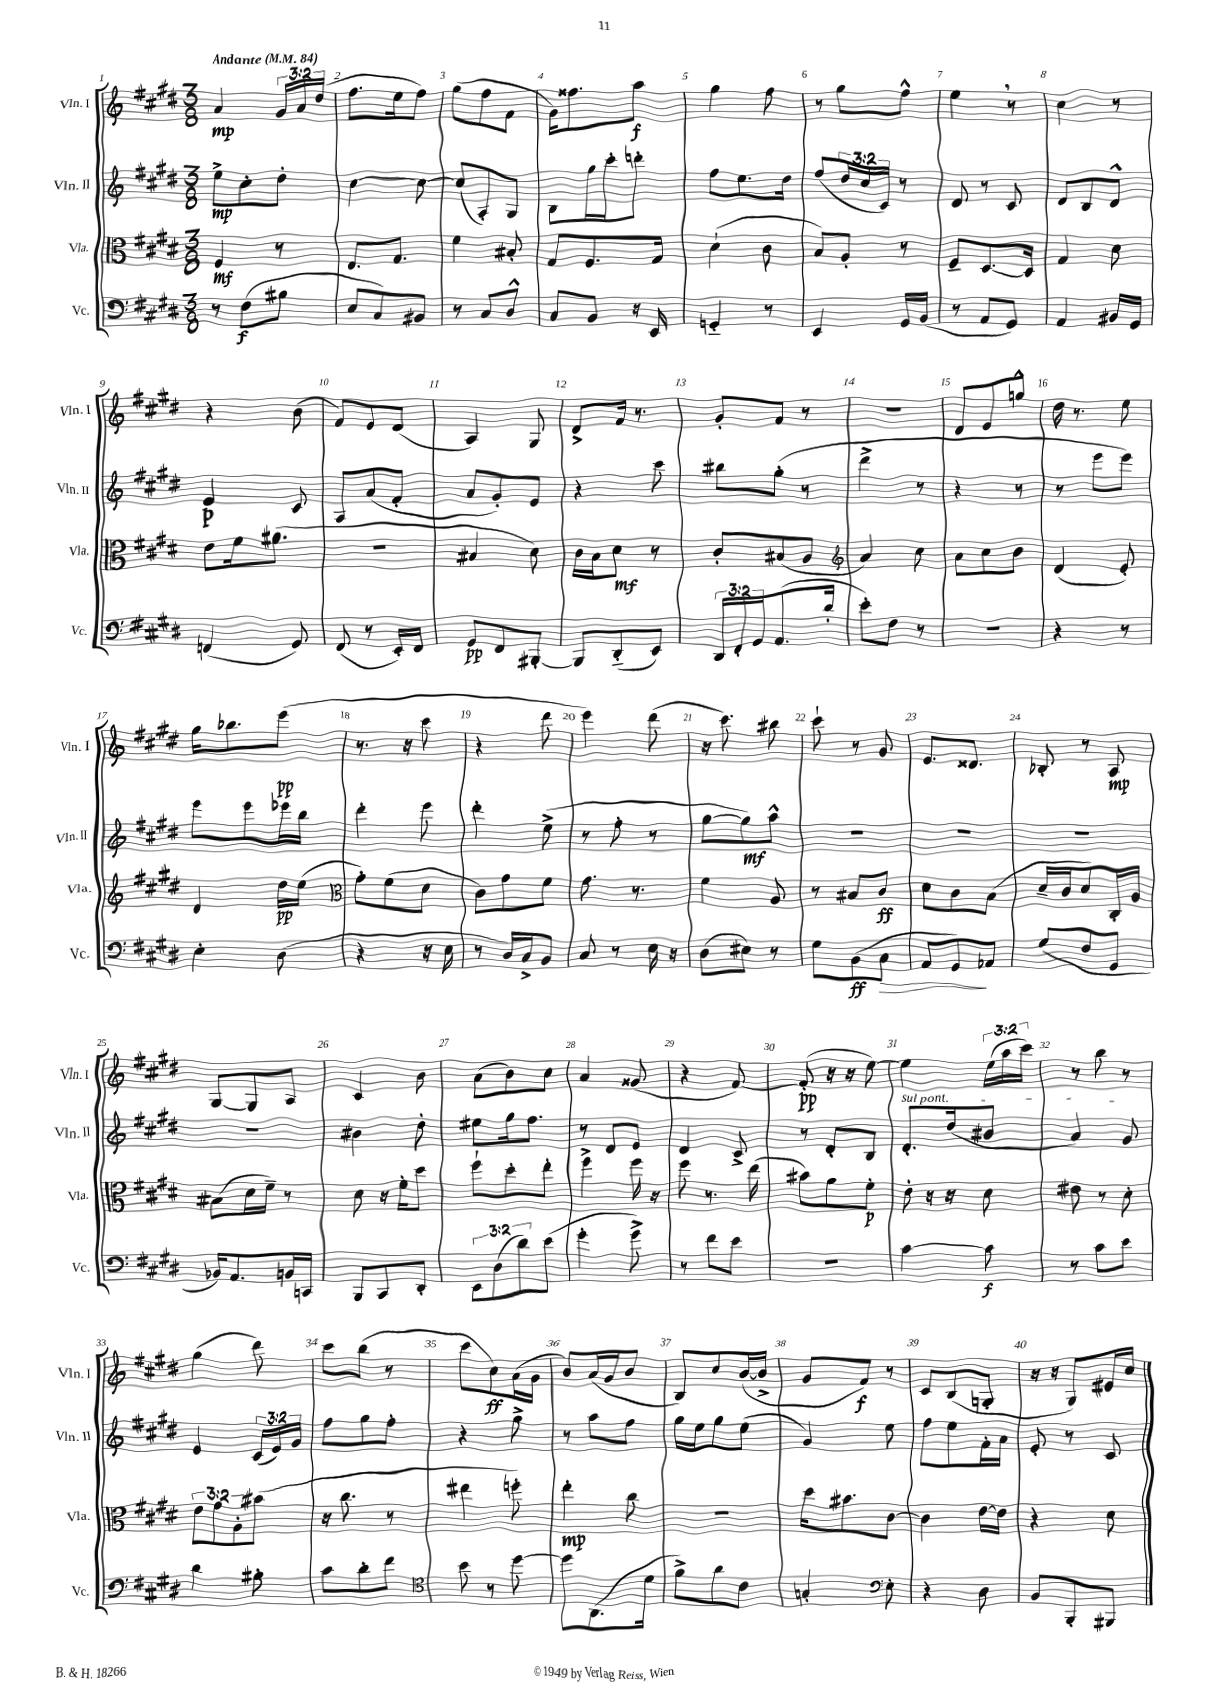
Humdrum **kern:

**kern	**kern	**kern	**kern
*staff4	*staff3	*staff2	*staff1
*clefF4	*clefC3	*clefG2	*clefG2
*k[f#c#g#d#]	*k[f#c#g#d#]	*k[f#c#g#d#]	*k[f#c#g#d#]
*M3/8	*M3/8	*M3/8	*M3/8
*MM84	*MM84	*MM84	*MM84
8r	4F#	8ee^	4a
(8F#	.	8cc#'	.
8B#	8r	8dd#'	24g#
.	.	.	24a
.	.	.	(24dd#
=	=	=	=
8E	8.E	[4cc#	8.ff#
8C#)	.	.	.
.	8.G#	.	16ee
8BB#	.	8cc#_	8ff#)
=	=	=	=
8r	4f#	(8cc#]	(8gg#
8C#	.	8A')	8ff#
8D#^^	8B#'	8G#	8f#
=	=	=	=
8C#	8G#	8B	16g#)
.	.	.	8.ff##
8BB	8.F#	16gg#	.
.	.	16ccc#'	.
16r	.	8ddd'	8aa
16EE	16G#	.	.
=	=	=	=
4GG'~	(4d#`	8ff#	4gg#
.	.	8.ee	.
8r	8c#	.	8ff#
.	.	16dd#	.
=	=	=	=
4EE	8B)	(8ff#	8r
.	8A'	24dd#	8gg#
.	.	24cc#	.
.	.	24c#)	.
16GG#	8r	8r	8ff#^^
(16BB	.	.	.
=	=	=	=
8r	8F#~	8d#	4ee
8AA	[8.D#	8r	.
8GG#)	.	8c#	8r
.	16D#]	.	.
=	=	=	=
4AA	4G#	8d#	4cc#
.	.	8B	.
16BB#	8d#	8d#^^	8r
16GG#	.	.	.
=	=	=	=
(4FF	8e	4e	4r
.	16f#	.	.
.	(8.a#	.	.
8GG#)	.	8c#	(8b
=	=	=	=
(8FF#	4.r	8A	8f#)
8r	.	(8a	8e
16EE')	.	8f#'	(8d#
16FF#	.	.	.
=	=	=	=
8GG#	4B#	8a	4A)
8FF#	.	8g#')	.
[8BBB#'	8d#)	8e	8G#
=	=	=	=
8BBB#]	16c#	4r	8d#^
.	16B	.	.
(8DD#'~	8d#	.	16f#
.	.	.	8.r
8EE)	8r	8ccc#	.
=	=	=	=
24DD#	8c#'	8bb#	8g#'
24FF#'	.	.	.
24GG#	.	.	.
(8.AA	(8B#	(8gg#'	8f#
.	8A	8r	8r
16d#'	.	.	.
=	=	=	=
*	*clefG2	*	*
8e')	4a)	4ddd#^	4.r
8F#	.	.	.
8r	8cc#	8r	.
=	=	=	=
4.r	8a	4r	8d#
.	8cc#	.	8e
.	8b	8r	8gg^^
=	=	=	=
4r	(4d#	8r	16dd#
.	.	.	8.r
.	.	8eee	.
8r	8e')	8eee)	8ee
=	=	=	=
4E'	4d#	8eee	16gg#
.	.	.	8.bb-
.	.	8eee	.
(8D#	16dd#	16eee-	(8eee
.	(16ee	16bb	.
=	=	=	=
*	*clefC3	*	*
4r	8g#')	4ddd#'	8.r
.	(8f#	.	.
.	.	.	16r
16r	8d#	8eee	8ccc#
16E	.	.	.
=	=	=	=
8r	8c#)	4ddd#'	4r
16D#)	8g#	.	.
16C#^	.	.	.
8BB	8f#	(8ee^	8ddd#
=	=	=	=
8C#	8.g#	8r	4eee)
8r	.	8ff#'	.
.	8.r	.	.
16E	.	8r	(8ddd#
16r	.	.	.
=	=	=	=
(8D#	4f#	[8gg#	16r
.	.	.	8.ccc#)
8E#)	.	8gg#])	.
8r	8A	8aa^^	8bb#
=	=	=	=
8G#	8r	4.r	8ccc#`
(8BB	8B#	.	8r
8C#	8c#	.	8g#
=	=	=	=
8AA	8d#	4.r	8.e
8GG#)	8c#	.	.
.	.	.	8.d##
8AA-	(8B	.	.
=	=	=	=
(8G#	16d#~	4.r	8B-'
.	16c#	.	.
8F#	8d#)	.	8r
8GG#	16C#'	.	8A
.	16A	.	.
=	=	=	=
16BB-)	(8B#	4.r	[8G#
8.AA	.	.	.
.	16d#	.	8G#]
.	16f#~)	.	.
16BB	8r	.	8A
16CC	.	.	.
=	=	=	=
8BBB	8d#	4b#	4c#
8CC#	16r	.	.
.	16f#'	.	.
8DD#'	8dd#	8dd#'	8b
=	=	=	=
12EE	8ff#`	8ee#	(8a
(12D#	.	.	.
.	8dd#'	16gg#	8b)
12d#)	.	.	.
.	.	8.ff#	.
(8e	8ee'	.	8cc#
=	=	=	=
4g#'	4ff#^	8r	4a
.	.	8d#	.
8g#^)	16ff#	8e	(8g##
.	16r	.	.
=	=	=	=
8r	8ff#	4d#	4r
8f#	8.r	.	.
8e	.	8c#^	[8f#)
.	(16ee	.	.
=	=	=	=
4.r	8b#)	8r	(8f#']
.	8a	8d#'	16r
.	.	.	16r
.	8f#'	8B	[8ee)
=	=	=	=
[4c#	8e'	8.d#'	4ee]
.	16r	.	.
.	16r	(16dd#	.
8c#]	8d#	8b#	(24ee
.	.	.	24aa
.	.	.	24ccc#)
=	=	=	=
8r	8e#	4a)	8r
8c#	8r	.	8bb
8e	8d#'	8g#	8r
=	=	=	=
4d#	12e	4e	(4gg#
.	12g#	.	.
.	12A'	.	.
8B#'	(8b#	(24c#	8ddd#)
.	.	24e)	.
.	.	24g#	.
=	=	=	=
8c#	16r	8ff#	8ccc#
.	8.cc#	.	.
8d#'	.	8gg#	(8bb
8f#	8r	8ff#'	8r
=	=	=	=
*clefC4	*	*	*
8b	4ee#	4r	8ccc#
8r	.	.	8cc#)
[8dd#	8ff')	8gg#^	(16a
.	.	.	16g#
=	=	=	=
8dd#]	4ee'	8r	8b)
(8.AA	.	8aa	(16a
.	.	.	16g#
.	8cc#	8ff#	8b
16d#	.	.	.
=	=	=	=
8f#^)	4.r	16gg#	8B)
.	.	16ee	.
8a	.	8gg#	8cc#
8c#	.	(8ee	([16b
.	.	.	16b^]
=	=	=	=
4G'	16dd#	4g#)	8g#
.	8.b#	.	.
.	.	.	8f#)
*clefF4	*	*	*
8E'	[8c#	8ee	8r
=	=	=	=
4r	4c#]	8ff#	8c#
.	.	8ee	(8B
8D#	[16e	16f#'	8G'
.	16e]	16a	.
=	=	=	=
8BB	4r	8e'	16r
.	.	.	16r
8BBB'	.	8r	8G#)
8BBB#	8d#	8c#	16e#
.	.	.	16cc#
==	==	==	==
*-	*-	*-	*-
